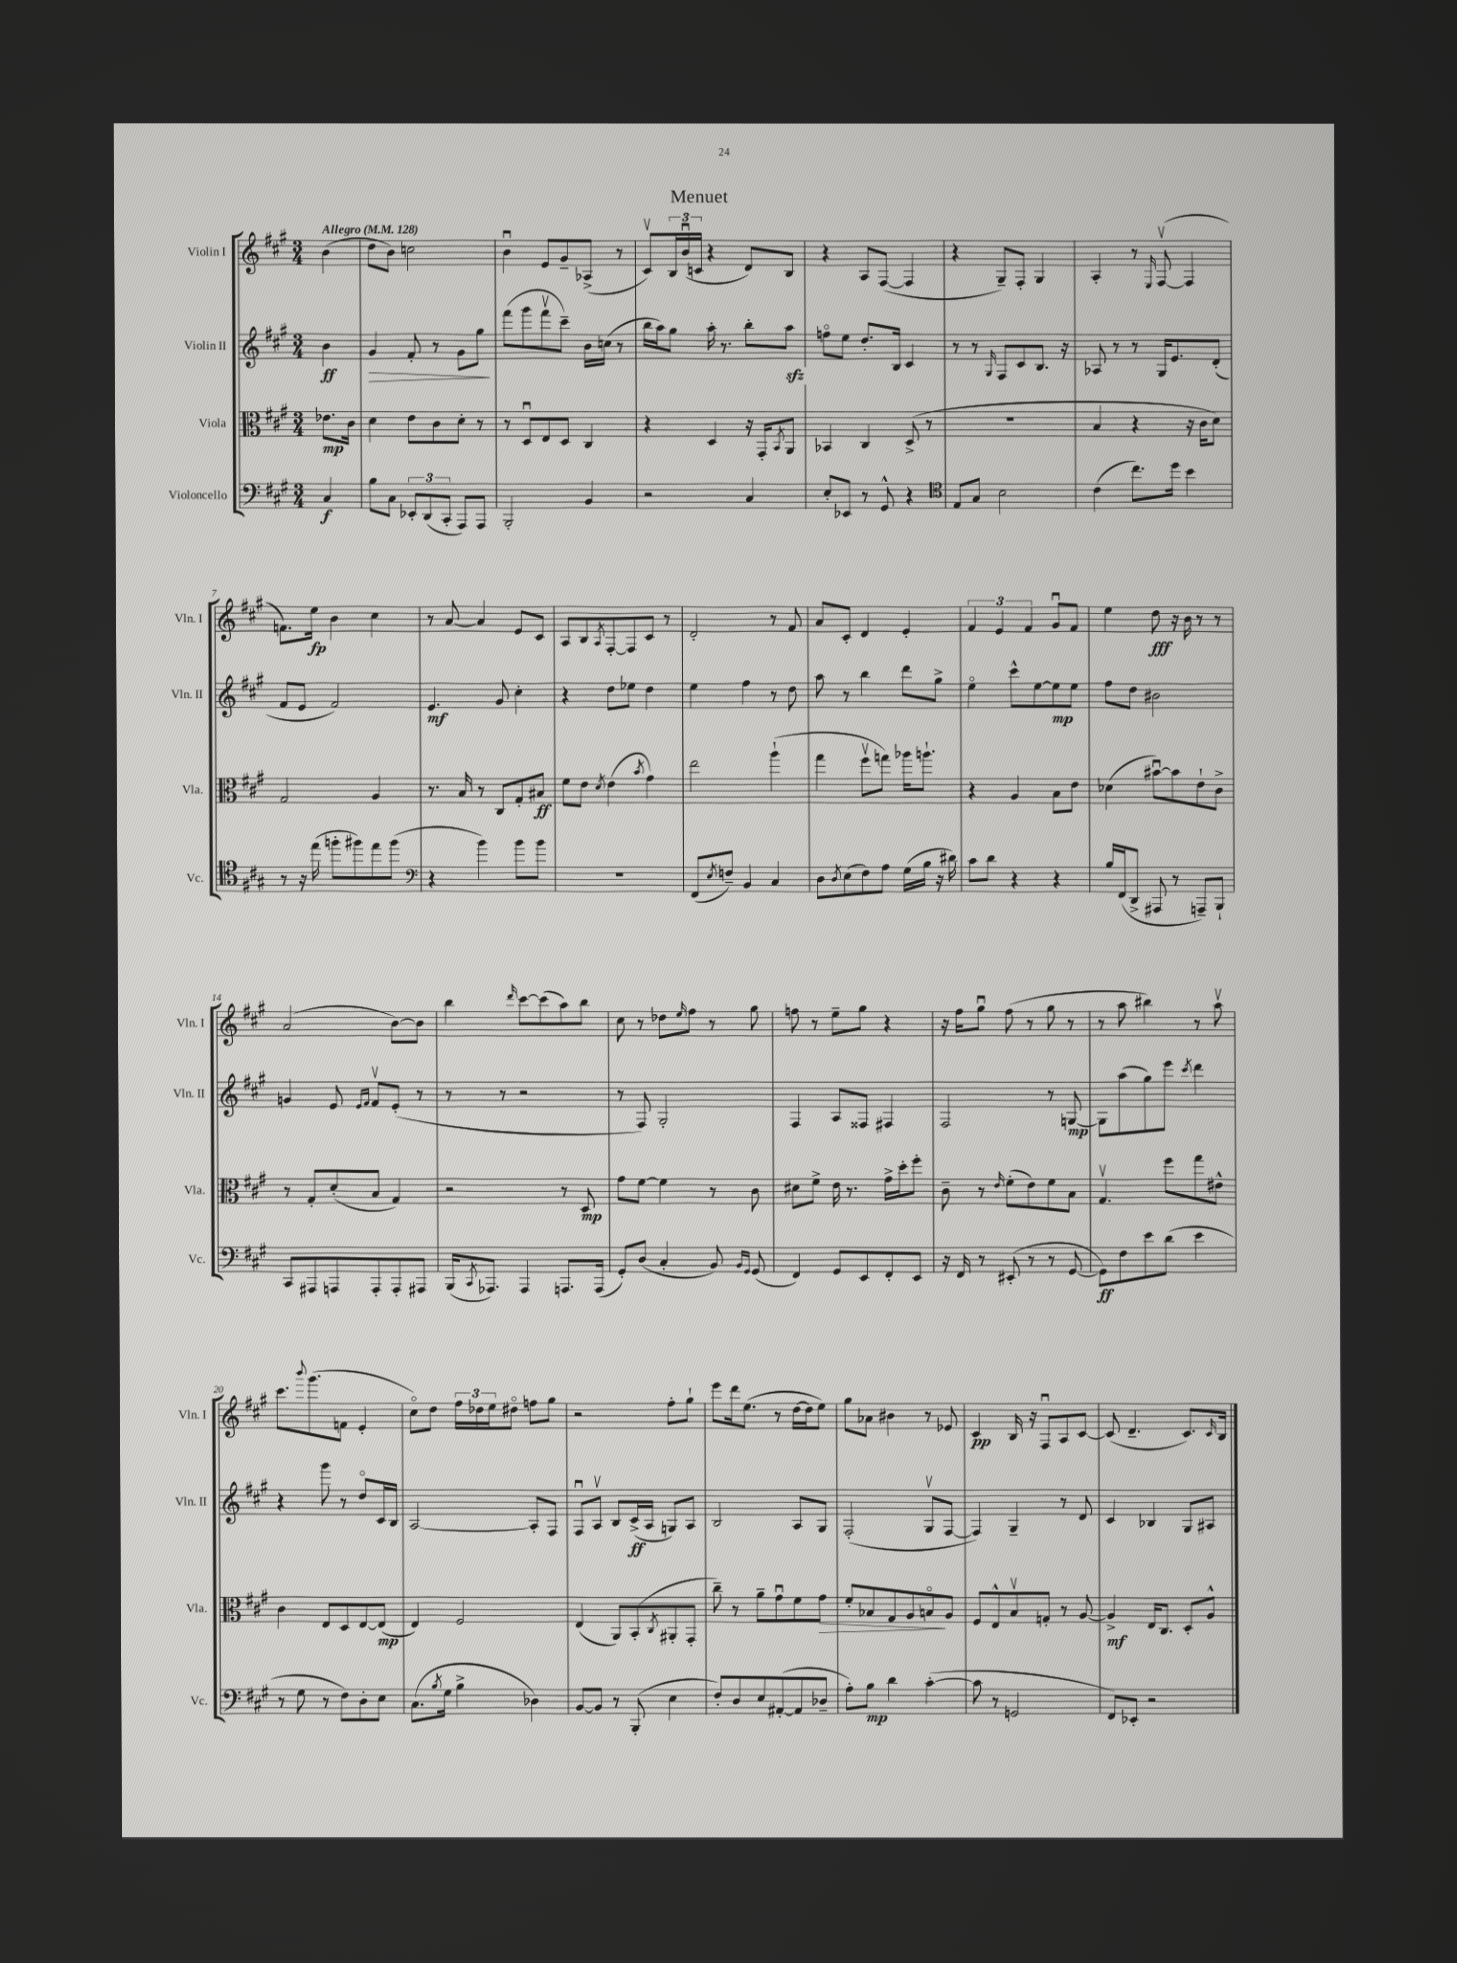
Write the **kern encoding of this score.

**kern	**dynam	**kern	**dynam	**kern	**dynam	**kern	**dynam
*part4	*part4	*part3	*part3	*part2	*part2	*part1	*part1
*staff4	*staff4	*staff3	*staff3	*staff2	*staff2	*staff1	*staff1
*I"Violoncello	*	*I"Viola	*	*I"Violin II	*	*I"Violin I	*
*I'Vc.	*	*I'Vla.	*	*I'Vln. II	*	*I'Vln. I	*
*clefF4	*	*clefC3	*	*clefG2	*	*clefG2	*
*k[f#c#g#]	*	*k[f#c#g#]	*	*k[f#c#g#]	*	*k[f#c#g#]	*
*M3/4	*	*M3/4	*	*M3/4	*	*M3/4	*
*MM128	*	*MM128	*	*MM128	*	*MM128	*
=	=	=	=	=	=	=	=
!	!	!	!	!	!	!LO:TX:a:B:t=Allegro	!
4C#/	f	8.e-X\L	mp	4b\	ff	(4b\	.
.	.	16c#\Jk	.	.	.	.	.
=1	=1	=1	=1	=1	=1	=1	=1
!	!	!	!	!	!LO:HP:b	!	!
8B\L	.	4d\	.	4g#/	>	8dd\L	.
8C#\J	.	.	.	.	.	8b\J)	.
12EE-X'/L	.	8e\L	.	8f#'/	.	2ccn\	.
(12DD/	.	.	.	.	.	.	.
.	.	8c#\	.	8r	.	.	.
12CC#'/J	.	.	.	.	.	.	.
8AAA/L)	.	8d'\J	.	8g#\L	.	.	.
8AAA/J	.	8r	.	8gg#\J	.	.	.
.	.	.	.	.	]	.	.
=2	=2	=2	=2	=2	=2	=2	=2
2BBB'/	.	8r	.	(8fff#\L	.	4bu\	.
.	.	8Du/L	.	8ggg#\	.	.	.
.	.	8E/	.	8fff#v\	.	8e/L	.
.	.	8D/J	.	8ccc#~\J)	.	8g#~/	.
4BB/	.	4C#/	.	16b\LL	.	(8A-X^/J	.
.	.	.	.	(16ccn\JJ	.	.	.
.	.	.	.	8r	.	8r	.
=3	=3	=3	=3	=3	=3	=3	=3
2r	.	4r	.	16bb\LL	.	8c#v/L)	.
.	.	.	.	16aa\J)	.	.	.
.	.	.	.	8gg#\J	.	24B/L	.
.	.	.	.	.	.	(24bu/	.
.	.	.	.	.	.	24cn/JJ	.
.	.	4D/	.	16aa'\	.	4r	.
.	.	.	.	8.r	.	.	.
4C#/	.	16r	.	8bb'\L	.	8d/L)	.
.	.	16GG#'/KL	.	.	.	.	.
.	.	8qBB/	.	.	.	.	.
.	.	8AA/J	.	8aazz\J	.	8B/J	.
=4	=4	=4	=4	=4	=4	=4	=4
8E'/L	.	4BB-X/	.	8ffn\L	.	4r	.
8EE-X/J	.	.	.	8ee\J	.	.	.
8r	.	4C#/	.	8.dd'/L	.	8A/L	.
8GG#^^/	.	.	.	.	.	([8F#/J	.
.	.	.	.	16B/Jk	.	.	.
4r	.	(8D^/	.	4c#/	.	4F#/]	.
.	.	8r	.	.	.	.	.
=5	=5	=5	=5	=5	=5	=5	=5
*clefC4	*	*	*	*	*	*	*
8E/L	.	2.r	.	8r	.	4r	.
8G#/J	.	.	.	8r	.	.	.
.	.	.	.	16qqG#/	.	.	.
2B\	.	.	.	8F#/L	.	8G#~/L)	.
.	.	.	.	8c#/	.	8F#'/J	.
.	.	.	.	8.B/J	.	4G#/	.
.	.	.	.	16r	.	.	.
=6	=6	=6	=6	=6	=6	=6	=6
(4c#\	.	4B/	.	8A-X/	.	4A'/	.
.	.	.	.	8r	.	.	.
8.cc#\L)	.	4r	.	8r	.	8r	.
.	.	.	.	.	.	16qqE/	.
.	.	.	.	16G#/KL	.	([8F#v/	.
16dd\Jk	.	.	.	8.e/	.	.	.
4b\	.	16r	.	.	.	4F#/]	.
.	.	16c#\KL	.	.	.	.	.
.	.	8d\J)	.	(8d'/J	.	.	.
!!LO:LB:g=z
=7	=7	=7	=7	=7	=7	=7	=7
8r	.	2G#/	.	8f#/L	.	8.fn\L)	.
16r	.	.	.	8e/J	.	.	.
(16ee\	.	.	.	.	.	16ee\Jk	fp
8ffn'\L	.	.	.	2f#/)	.	4b\	.
8ff#X\)	.	.	.	.	.	.	.
8ee\	.	4A/	.	.	.	4cc#\	.
(8ff#\J	.	.	.	.	.	.	.
=8	=8	=8	=8	=8	=8	=8	=8
*clefF4	*	*	*	*	*	*	*
4r	.	8.r	.	4.e/	mf	8r	.
.	.	.	.	.	.	[8a/	.
.	.	16B/	.	.	.	.	.
4b\)	.	8r	.	.	.	4a/]	.
.	.	8C#/L	.	8g#/	.	.	.
8b\L	.	8G#'/	.	4cc#'\	.	8e/L	.
8b\J	.	8B#X/J	ff	.	.	8c#/J	.
=9	=9	=9	=9	=9	=9	=9	=9
2.r	.	8f#\L	.	4r	.	8A/L	.
.	.	8e\J	.	.	.	8B/	.
.	.	8qd/	.	.	.	8qA/	.
.	.	(4e\	.	8dd\L	.	[8F#'/	.
.	.	.	.	8ee-X\J	.	8F#/]	.
.	.	8qb/	.	.	.	.	.
.	.	4g#\)	.	4dd\	.	8c#/J	.
.	.	.	.	.	.	8r	.
=10	=10	=10	=10	=10	=10	=10	=10
(8FF#/L	.	2ee\	.	4ee\	.	2d'/	.
8qE/	.	.	.	.	.	.	.
8Fn~/J)	.	.	.	.	.	.	.
4BB/	.	.	.	4ff#\	.	.	.
4C#/	.	(4aa`\	.	8r	.	8r	.
.	.	.	.	8dd\	.	8f#/	.
=11	=11	=11	=11	=11	=11	=11	=11
8D\L	.	4gg#\	.	8aa\	.	8a/L	.
8qD/	.	.	.	.	.	.	.
(8E\	.	.	.	8r	.	8c#'/J	.
8F#\)	.	8ff#v\L	.	4bb\	.	4d/	.
8A\J	.	8ggn\J)	.	.	.	.	.
(16G#\LL	.	16aa-X\KL	.	8ddd\L	.	4e'/	.
16B\JJ	.	8.aan`\J	.	.	.	.	.
16r	.	.	.	8gg#^\J	.	.	.
16d#X\)	.	.	.	.	.	.	.
=12	=12	=12	=12	=12	=12	=12	=12
8c#\L	.	4r	.	4ee\	.	6f#/	.
8d\J	.	.	.	.	.	.	.
.	.	.	.	.	.	6e/	.
4r	.	4A/	.	8ccc#^^\L	.	.	.
.	.	.	.	.	.	6f#/	.
.	.	.	.	[8ee\	.	.	.
4r	.	8B\L	.	8ee\]	mp	8g#u/L	.
.	.	8e\J	.	8ee\J	.	8f#/J	.
=13	=13	=13	=13	=13	=13	=13	=13
16B/LL	.	(4d-X\	.	8ff#\L	.	4ee\	.
(16FF#/J	.	.	.	.	.	.	.
8DD^/J	.	.	.	8dd\J	.	.	.
8AAA#X/	.	[8b#Xu\L)	.	2b#X\	.	8dd\	fff
8r	.	8b#\]	.	.	.	16r	.
.	.	.	.	.	.	16b\	.
8AAAn~/L)	.	8e`\	.	.	.	8r	.
8BBB`/J	.	8c#^\J	.	.	.	8r	.
!!LO:LB:g=z
=14	=14	=14	=14	=14	=14	=14	=14
8CC#/L	.	8r	.	4gn/	.	(2a/	.
8AAA#X/	.	8G#'/L	.	.	.	.	.
8AAAn/	.	(8d'/	.	8e/	.	.	.
.	.	.	.	16qqe/LL	.	.	.
.	.	.	.	16qqf#/JJ	.	.	.
8AAA'/	.	8B/J	.	8f#v/L	.	.	.
8AAA'/	.	4G#/)	.	(8e'/J	.	[8b\L)	.
8AAA#X/J	.	.	.	8r	.	8b\J]	.
=15	=15	=15	=15	=15	=15	=15	=15
(16BBB/KL	.	2r	.	8r	.	4bb\	.
8qCC#/	.	.	.	.	.	.	.
8.AAA-X/J)	.	.	.	.	.	.	.
.	.	.	.	8r	.	.	.
.	.	.	.	.	.	16qqddd/	.
4AAA-/	.	.	.	2r	.	[8ccc#\L	.
.	.	.	.	.	.	(8ccc#\]	.
8.AAAn/L	.	8r	.	.	.	8aa\)	.
.	.	8D/	mp	.	.	8bb\J	.
(16AAA/Jk	.	.	.	.	.	.	.
=16	=16	=16	=16	=16	=16	=16	=16
8GG#'/L)	.	8g#\L	.	8r	.	8cc#\	.
(8D/J	.	[8f#\J	.	8F#/)	.	8r	.
4C#'/	.	4f#\]	.	2G#'/	.	8dd-X\L	.
.	.	.	.	.	.	16qqee/	.
.	.	.	.	.	.	8ff#\J	.
8BB/)	.	8r	.	.	.	8r	.
16qqBB/LL	.	.	.	.	.	.	.
16qqGG#/JJ	.	.	.	.	.	.	.
(8GG#/	.	8c#\	.	.	.	8gg#\	.
=17	=17	=17	=17	=17	=17	=17	=17
4FF#/)	.	8d#X\L	.	4F#/	.	8ffn\	.
.	.	8f#^\J	.	.	.	8r	.
8GG#/L	.	16e\	.	8A/L	.	8ee~\L	.
.	.	8.r	.	.	.	.	.
8EE/	.	.	.	8F##X/J	.	8gg#\J	.
8FF#'/	.	16g#^\LL	.	4F#X/	.	4r	.
.	.	16dd'\J	.	.	.	.	.
8EE/J	.	8ff#'\J	.	.	.	.	.
=18	=18	=18	=18	=18	=18	=18	=18
16r	.	8c#~\	.	2F#/	.	16r	.
16FF#/	.	.	.	.	.	16ff#\KL	.
8r	.	8r	.	.	.	8gg#u\J	.
.	.	16qqe/	.	.	.	.	.
(8EE#X'/	.	(8f#'\L	.	.	.	(8ff#\	.
8r	.	8e\)	.	.	.	8r	.
8r	.	8f#\	.	8r	.	8gg#\	.
[8GG#/	.	8B\J	.	[8Gn/	mp	8r	.
=19	=19	=19	=19	=19	=19	=19	=19
8GG#\L])	ff	4.G#v/	.	8G\L]	.	8r	.
8F#\	.	.	.	(8aa\	.	8aa\	.
8e\	.	.	.	8gg#\)	.	4bb#X\)	.
(8d\J	.	8ff#\L	.	8eee\J	.	.	.
.	.	.	.	8qccc#/	.	.	.
4e\	.	8gg#\	.	4ddd\	.	8r	.
.	.	8e#X^^\J	.	.	.	8aav\	.
!!LO:LB:g=z
=20	=20	=20	=20	=20	=20	=20	=20
8r	.	4c#\	.	4r	.	8.ccc#\L	.
8G#\	.	.	.	.	.	.	.
.	.	.	.	.	.	8qqbbb/	.
.	.	.	.	.	.	(8.ggg#\	.
8r	.	8E/L	.	8ggg#\	.	.	.
8F#\L)	.	8D/	.	8r	.	8fn\J	.
8D'\	.	[8E/	.	8dd/L	.	4e'/	.
8E\J	.	(8E/J]	mp	16c#/L	.	.	.
.	.	.	.	16B/JJ	.	.	.
=21	=21	=21	=21	=21	=21	=21	=21
(8.C#\L	.	4E/)	.	[2A/	.	8cc#\L)	.
.	.	.	.	.	.	8dd\J	.
8qB/	.	.	.	.	.	.	.
16G#\Jk	.	.	.	.	.	.	.
4B^\	.	2F#/	.	.	.	24ff#\LL	.
.	.	.	.	.	.	24dd-X\	.
.	.	.	.	.	.	24ee\J	.
.	.	.	.	.	.	8dd#X\J	.
4D-X\)	.	.	.	8A'/L]	.	8ffn\L	.
.	.	.	.	8F#/J	.	8gg#\J	.
=22	=22	=22	=22	=22	=22	=22	=22
[8BB/L	.	(4E/	.	8F#u/L	.	2r	.
8BB/J]	.	.	.	8Av/J	.	.	.
8r	.	8AA/L)	.	8B/L	.	.	.
(8BBB'/	.	(8BB'/	.	(16c#^/L	ff	.	.
.	.	.	.	16A/JJ	.	.	.
.	.	8qC#/	.	.	.	.	.
4E\	.	8AA#X'/	.	8Gn/L)	.	8ff#'\L	.
.	.	8GG#'/J	.	8A/J	.	8gg#`\J	.
=23	=23	=23	=23	=23	=23	=23	=23
8F#'/L)	.	8cc#~\)	.	2B/	.	8eee\L	.
8D/	.	8r	.	.	.	16ddd\k	.
.	.	.	.	.	.	(8.ee\J	.
8E/	.	8a~\L	.	.	.	.	.
([8AA#X'/	.	8g#u\	.	.	.	8r	.
8AA#/]	.	8f#\	.	8A/L	.	[16dd\LL	.
.	.	.	.	.	.	16dd\J]	.
!	!	!	!LO:HP:b	!	!	!	!
8D-X~/J	.	8g#\J	>	8G#/J	.	8ee\J)	.
=24	=24	=24	=24	=24	=24	=24	=24
8A'\L)	.	8f#'/L	.	(2F#'/	.	8gg#\L	.
8B\J	mp	8B-X/	.	.	.	8a-X\J	.
4d\	.	8G#/	.	.	.	4b#X\	.
.	.	8A/	.	.	.	.	.
([4c#'\	.	8Bn/	.	8G#v/L	.	8r	.
.	.	8A/J	]	[8F#/J	.	8e-X/	.
=25	=25	=25	=25	=25	=25	=25	=25
8c#\]	.	8F#/L	.	4F#/])	.	4c#/	pp
8r	.	8E^^/	.	.	.	.	.
2GGn/	.	8Bv/	.	4G#~/	.	16B/	.
.	.	.	.	.	.	16r	.
.	.	8Gn'/J	.	.	.	8F#u/L	.
.	.	8r	.	8r	.	8A/	.
.	.	[8A/	.	8d/	.	[8c#/J	.
=26	=26	=26	=26	=26	=26	=26	=26
8FF#/L)	.	4A^/]	mf	4c#/	.	(8c#/]	.
8EE-X'/J	.	.	.	.	.	4.d~/	.
2r	.	16E/KL	.	4B-X/	.	.	.
.	.	8.C#/J	.	.	.	.	.
.	.	8D'/L	.	8G#/L	.	8.c#/L)	.
.	.	8A^^/J	.	8A#X/J	.	.	.
.	.	.	.	.	.	16qqc#/	.
.	.	.	.	.	.	16B/Jk	.
==	==	==	==	==	==	==	==
*-	*-	*-	*-	*-	*-	*-	*-
